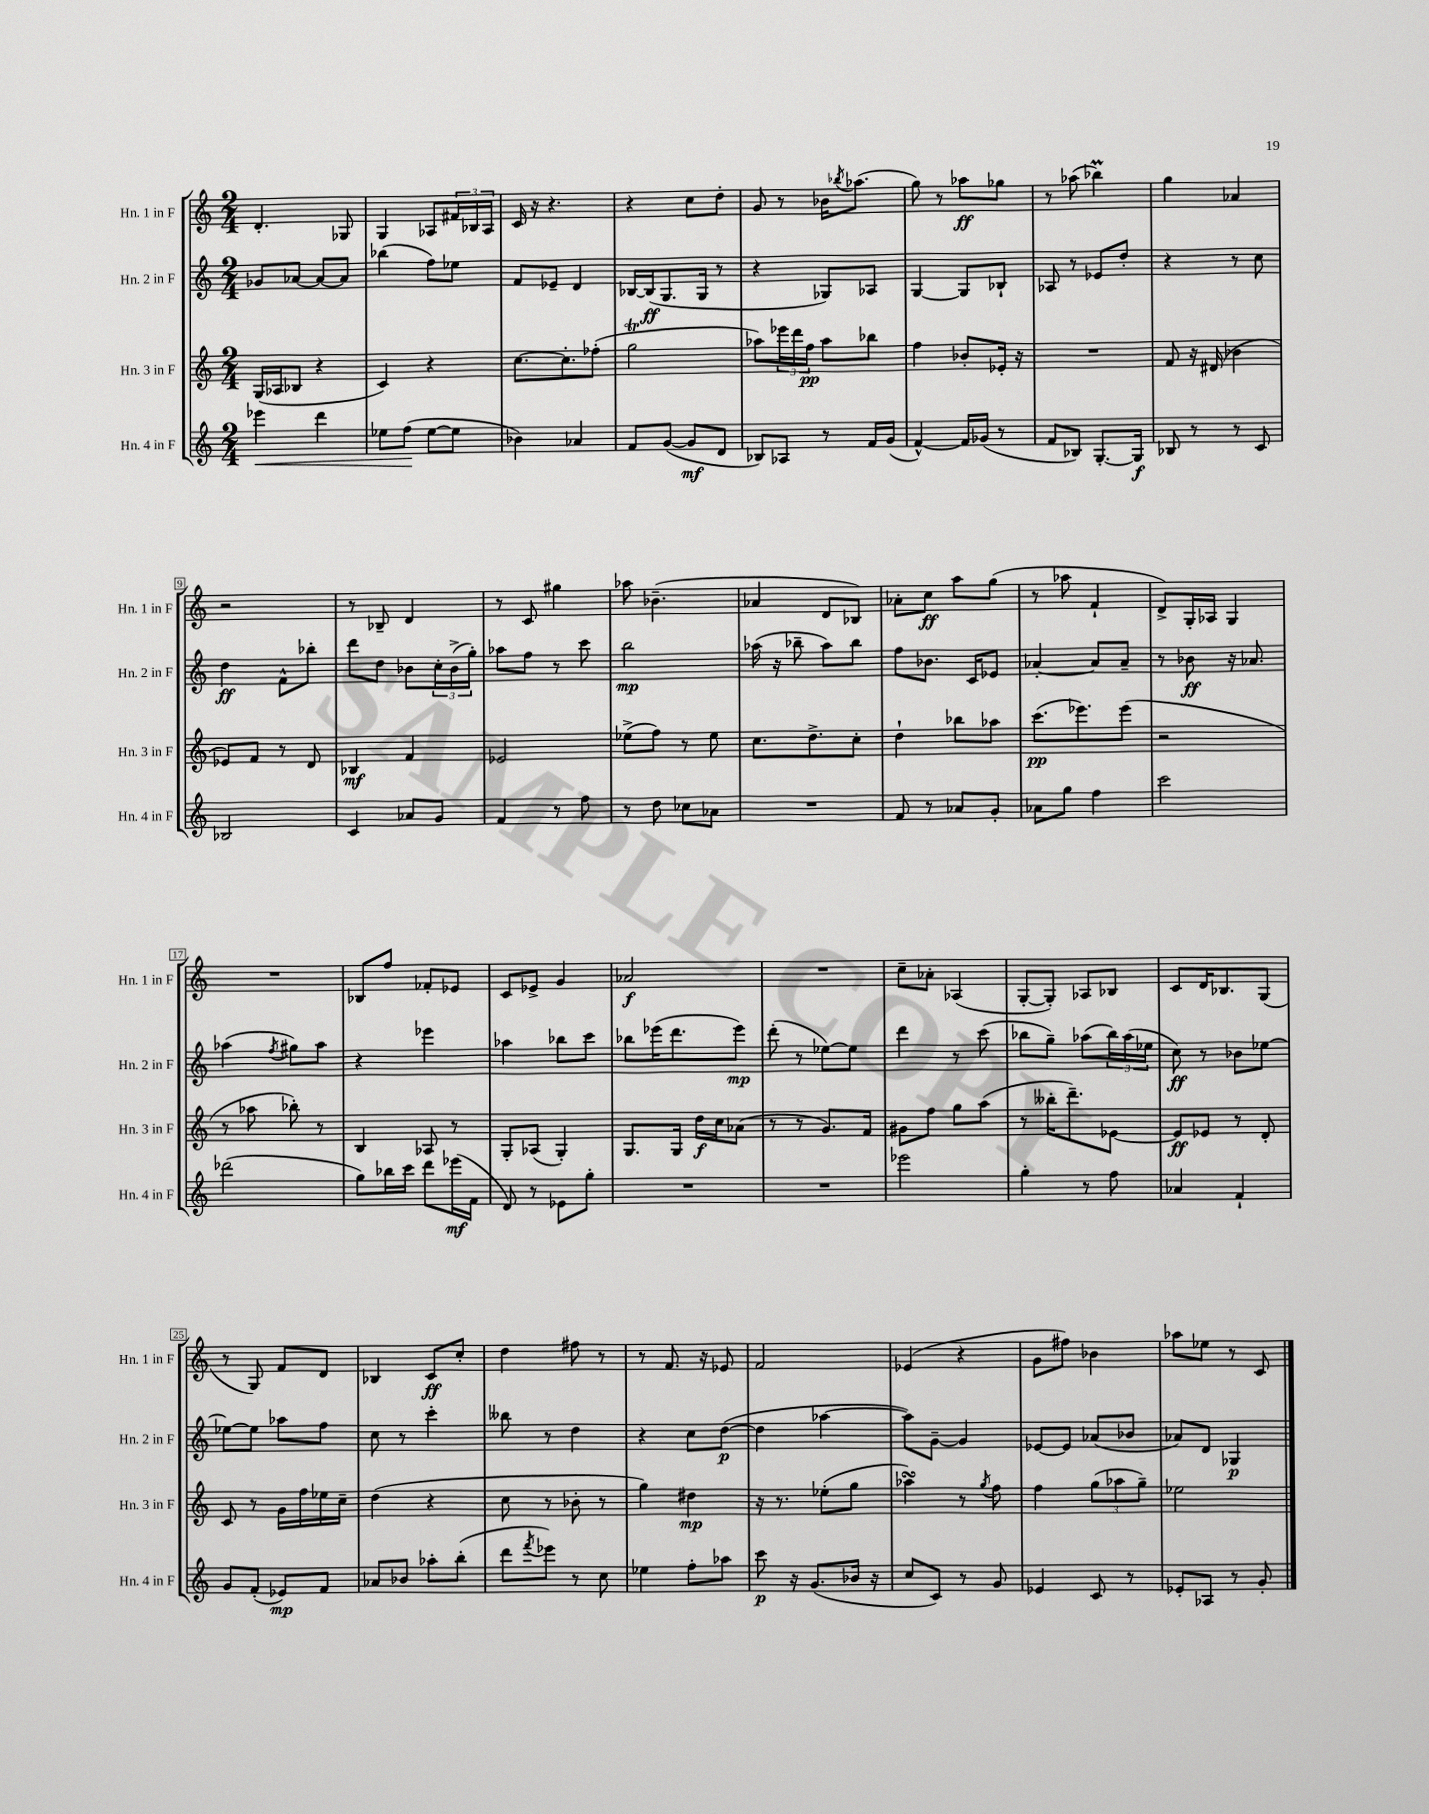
<<
\new StaffGroup <<
\new Staff = "s0" \with { instrumentName = "Hn. 1 in F" shortInstrumentName = "Hn. 1 in F" } {
    \clef treble \key c \major \numericTimeSignature \time 2/4
    d'4.-. ges8 |
    g4 aes8 \tuplet 3/2 { fis'16 bes16 aes16 } |
    c'16 r16 r4. |
    r4 c''8 d''8-. |
    g'8 r8 bes'16 \acciaccatura { bes''8 } aes''8.( |
    g''8) r8 aes''8\ff ges''8 |
    r8 aes''8( bes''4\prall) |
    g''4 aes'4 |
    r2 |
    r8 bes8-- d'4 |
    r8 c'8 gis''4 |
    aes''8 bes'4.--( |
    aes'4 d'8 bes8) |
    aes'8-. c''8\ff a''8 g''8( |
    r8 aes''8 f'4-! |
    d'8->) g16-. aes16 g4 |
    R2 |
    bes8 f''8 fes'8-. ees'8 |
    c'8 ees'8-> g'4 |
    aes'2\f |
    R2 |
    c''8-- aes'8-. aes4( |
    g8~-. g8-.) aes8 bes8 |
    c'8 d'16 bes8. g8( |
    r8 g8) f'8 d'8 |
    bes4 c'8\ff c''8-. |
    d''4 fis''8 r8 |
    r8 f'8. r16 ees'8 |
    f'2 |
    ees'4( r4 |
    g'8 fis''8) bes'4 |
    aes''8 ees''8 r8 c'8 \bar "|." |
}
\new Staff = "s1" \with { instrumentName = "Hn. 2 in F" shortInstrumentName = "Hn. 2 in F" } {
    \clef treble \key c \major \numericTimeSignature \time 2/4
    ges'8 aes'8~ aes'8~ aes'8 |
    bes''4( f''8) ees''8 |
    f'8 ees'8-- d'4 |
    bes16~ bes16\ff( g8. g16 r8 |
    r4 ges8) aes8 |
    g4~ g8 bes8-! |
    aes8 r8 ees'8 d''8-. |
    r4 r8 c''8 |
    d''4\ff f'8-^ bes''8-. |
    d'''8 d''8 bes'8 \tuplet 3/2 { c''16-. bes'16->( g''16-.) } |
    aes''8 f''8 r8 c'''8 |
    b''2\mp |
    aes''16( r16 bes''8-- aes''8) bes''8 |
    f''8 bes'8. c'16 ees'8 |
    aes'4~-. aes'8 aes'8-- |
    r8 bes'8\ff r16 aes'8. |
    aes''4( \acciaccatura { f''8 } gis''8) aes''8 |
    r4 ees'''4 |
    aes''4 bes''8 c'''8 |
    bes''8 ees'''16( d'''8. ees'''8\mp) |
    d'''8-.( r8 ees''8~) ees''8 |
    d'''4 r8 c'''8( |
    bes''8 g''8--) aes''8( \tuplet 3/2 { bes''16) aes''16( ees''16 } |
    c''8\ff) r8 bes'8 ees''8~ |
    ees''8~ ees''8 aes''8 f''8 |
    c''8 r8 c'''4-. |
    beses''8 r8 d''4 |
    r4 c''8 d''8~\p( |
    d''4 aes''4~ |
    aes''8) g'8~-- g'4 |
    ees'8~ ees'8 aes'8( bes'8 |
    aes'8) d'8 ges4\p \bar "|." |
}
\new Staff = "s2" \with { instrumentName = "Hn. 3 in F" shortInstrumentName = "Hn. 3 in F" } {
    \clef treble \key c \major \numericTimeSignature \time 2/4
    g16( aes16 bes8 r4 |
    c'4) r4 |
    c''8.~ c''8.-. fes''8-.( |
    g''2\trill |
    aes''8) \tuplet 3/2 { ees'''16 d'''16 f''16\pp } aes''8 bes''8 |
    f''4 bes'8-. ees'16-. r16 |
    R2 |
    f'8 r16 dis'16( bes'4 |
    ees'8) f'8 r8 d'8 |
    bes4\mf f'4 |
    ees'2 |
    ees''8->( f''8) r8 ees''8 |
    c''8. d''8.-> c''8-. |
    d''4-! bes''8 aes''8 |
    c'''8.\pp( ees'''8.) ees'''8( |
    r2 |
    r8 aes''8 bes''8-.) r8 |
    b4 aes8 r8 |
    g8-. aes8( g4-.) |
    g8. g16 d''16\f c''16 aes'8( |
    r8 r8 g'8.) f'16 |
    gis'8 f''8 g''8 a''8( |
    r8 beses''16-. d'''8.--) ees'8~ |
    ees'8\ff ees'8 r8 d'8-. |
    c'8 r8 g'16 f''16 ees''16 c''16-- |
    d''4( r4 |
    c''8 r8 bes'8-. r8 |
    g''4) dis''4\mp |
    r16 r8. ees''8-.( g''8 |
    aes''4\turn) r8 \acciaccatura { g''8 } f''8 |
    f''4 \tuplet 3/2 { g''8( aes''8 g''8--) } |
    ees''2 \bar "|." |
}
\new Staff = "s3" \with { instrumentName = "Hn. 4 in F" shortInstrumentName = "Hn. 4 in F" } {
    \clef treble \key c \major \numericTimeSignature \time 2/4
    ees'''4\< d'''4 |
    ees''8 f''8\!( ees''8~ ees''8 |
    bes'4) aes'4 |
    f'8 g'8~( g'8\mf d'8 |
    bes8) aes8 r8 f'16 g'16( |
    f'4~-^) f'16 ges'16( r8 |
    f'8 bes8) g8.~-. g16\f |
    bes8 r8 r8 c'8 |
    bes2 |
    c'4 aes'8 g'8 |
    f'4 r8 f''8 |
    r8 d''8 ces''8 aes'8 |
    R2 |
    f'8 r8 aes'8 g'8-. |
    aes'8 g''8 f''4 |
    c'''2 |
    des'''2( |
    g''8) bes''16 c'''16 d'''8 ees'''16\mf( f'16 |
    d'8) r8 ees'8 g''8-. |
    R2 |
    R2 |
    ees'''2 |
    g''4-. r8 f''8 |
    aes'4 f'4-! |
    g'8 f'8-.( ees'8\mp) f'8 |
    aes'8 bes'8 aes''8-. b''8-.( |
    d'''8 \acciaccatura { f'''8 } ees'''8) r8 c''8 |
    ees''4 f''8-. aes''8 |
    c'''8\p r16 g'8.( bes'16 r16 |
    c''8 c'8) r8 g'8 |
    ees'4 c'8 r8 |
    ees'8-. aes8 r8 g'8-. \bar "|." |
}
>>
>>
\layout { \context { \Score \override BarNumber.stencil = #(make-stencil-boxer 0.1 0.3 ly:text-interface::print) } }
